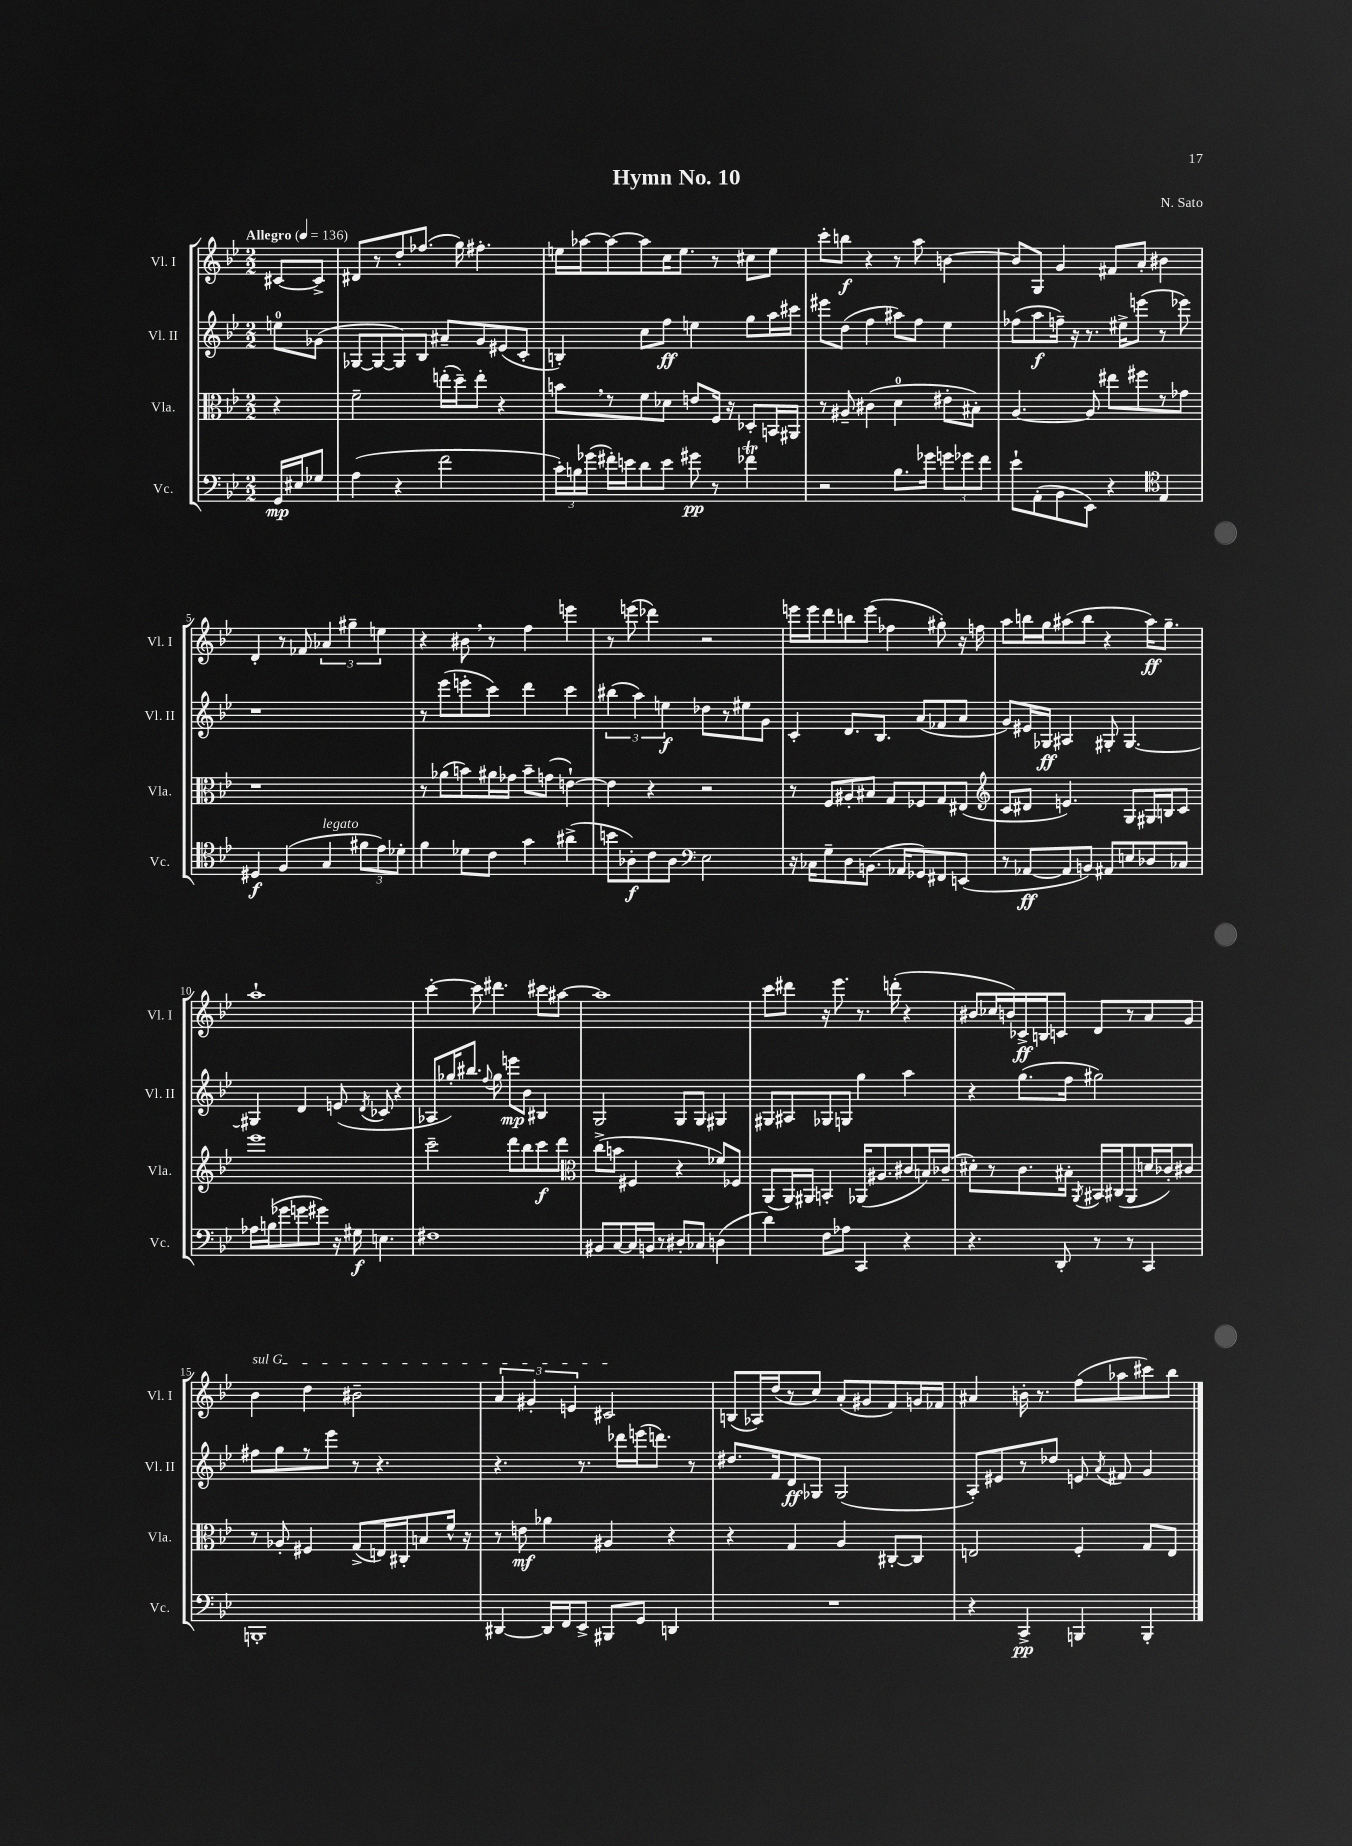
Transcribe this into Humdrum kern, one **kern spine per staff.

**kern	**kern	**kern	**kern
*staff4	*staff3	*staff2	*staff1
*clefF4	*clefC3	*clefG2	*clefG2
*k[b-e-]	*k[b-e-]	*k[b-e-]	*k[b-e-]
*M2/2	*M2/2	*M2/2	*M2/2
*MM136	*MM136	*MM136	*MM136
16GG	4r	8ee	[8c#
16E#	.	.	.
8G-	.	(8g-	8c#^]
=	=	=	=
(4A	2f~	[8G-	8d#
.	.	8G-_	8r
4r	.	8G-])	8dd'
.	.	8B-	(8.ff-
2f	(16ee'	8a#~	.
.	16dd~)	.	16gg)
.	8ee'	8g	4.ff#'
.	4r	(8e#	.
.	.	8c'	.
=	=	=	=
24c')	8b	4B')	16ee
24B	.	.	.
.	.	.	[16aa-
(24g-	.	.	.
16f#')	8r	.	8aa-_
16e	.	.	.
8d	8f	8cc	8aa-]
8e	8d-	8ff	16cc
.	.	.	8.ee
8g#	8e	4ee	.
8r	16F	.	8r
.	16r	.	.
4f-	8D-'	8gg	8cc#
.	16BB	16aa	8ee
.	16AA#	16ccc#	.
=	=	=	=
2r	8r	8eee#	8ccc'
.	8A#~	(8dd	8bb
.	(4c#	4ff	4r
8.B-	4d	8aa#)	8r
.	.	8ff	8aa
16g-	.	.	.
12g	8e#'	4ee-	[4b
12g-	.	.	.
.	8B#')	.	.
12f	.	.	.
=	=	=	=
8e-`	[4.A	(8ff-	8b]
(8AA'	.	8aa	8G
8BB-	.	16ff~)	4g
.	.	16r	.
8EE-)	8A]	8.r	.
4r	8ee#	.	8f#
.	.	16ee#^	.
.	8ff#	(8eee	8a'
*clefC4	*	*	*
4E-	8r	8r	4b#
.	8g-	8eee-)	.
=	=	=	=
4D#	1r	1r	4d'
(4F	.	.	8r
.	.	.	8f-
4G	.	.	6a-
.	.	.	6gg#~
12f#	.	.	.
12e-)	.	.	6ee
12d-'	.	.	.
=	=	=	=
4f	8r	8r	4r
.	(8a-	(8eee-	.
8d-	8b)	8eee'	8b#
8c	16a#	8ccc)	8r
.	16g-	.	.
4g	8b~	4ddd	4ff
.	(8g	.	.
(4a#^	[4e`)	4ccc	4eee
=	=	=	=
8b	4e]	(6bb#	8r
8A-')	.	.	(8eee
.	.	6aa)	.
8c	4r	.	4ddd-)
.	.	6ee	.
8A-	.	.	.
*clefF4	*	*	*
2E-	2r	8dd-	2r
.	.	8r	.
.	.	8ee#	.
.	.	8g	.
=	=	=	=
16r	8r	4c'	16eee
16C-	.	.	16eee
8G~	8F	.	8ddd
8D	8A#'	8.d	8bb
(8.BB	8B#	.	(8eee
.	.	8.B-	.
.	8G	.	4ff-
16AA-	.	.	.
8GG-)	8F-	(8a	.
8FF#	8G	8f-	8gg#')
(8EE	(8E#	8a	16r
.	.	.	16ff
=	=	=	=
*	*clefG2	*	*
8r	8c	8g)	8aa
[8AA-	8d#	16e#	16bb
.	.	16G-	16gg
8AA-]	4.e)	4A#	(8aa#
8BB)	.	.	8bb
8AA#	.	8G#'	4r
8E	8G	[4.G#	.
8D-	16G#	.	16aa#)
.	16B	.	8.gg~
8C-	8c	.	.
=	=	=	=
16A-	1eee-	4G#]	1aa`
(16B	.	.	.
8g-	.	.	.
8g	.	4d	.
8g#)	.	.	.
16r	.	(8e	.
16G#	.	.	.
.	.	8qd	.
4.E	.	8c-	.
.	.	4r	.
=	=	=	=
1F#	2ccc~	8A-	[4ccc'
.	.	16gg-')	.
.	.	8.bb#	.
.	.	.	8ccc]
.	.	8qqff	.
.	.	8gg-	4.ddd#
.	8ddd	8eee	.
.	8bb-	8b-	.
.	8ccc	4B#	8ccc#
.	8ddd	.	[8aa#
=	=	=	=
*	*clefC3	*	*
8BB#	(8cc^	2G	1aa#]
[8C	8b	.	.
16C]	4F#	.	.
16BB	.	.	.
8r	.	.	.
8D#'	4r	8G	.
8C-	.	8G	.
(4D	8f-)	4G#	.
.	8F-	.	.
=	=	=	=
4d)	(8AA	8G#	8ccc
.	16AA)	8A#	8ddd#
.	16AA#	.	.
8F	4BB'	8G-	16r
.	.	.	8.eee-
8A-	.	8G	.
4CC	(16AA-	4gg	8.r
.	8.A#	.	.
.	.	.	(16ddd'
4r	8c#	4aa	4r
.	16B)	.	.
.	(16c-~	.	.
=	=	=	=
4.r	8d#')	4r	8b#
.	8r	.	16cc-
.	.	.	16b)
.	8.c	(8.gg	16c-^
.	.	.	16B
8DD'	.	.	8c
.	16B#'	16ff	.
.	8qAA	.	.
8r	16BB#	2gg#)	8d
.	(16C#	.	.
8r	8AA	.	8r
4CC	16d	.	8a
.	16c-')	.	.
.	8c#	.	8g
=	=	=	=
1BBB'	8r	8ff#	4b-
.	8A-'	8gg	.
.	4F#	8r	4dd
.	.	8eee-	.
.	(8G^	8r	2b#~
.	16E)	4.r	.
.	16C#'	.	.
.	8B	.	.
.	16f^^	.	.
.	16r	.	.
=	=	=	=
[4DD#	8r	4.r	6a
.	8e	.	.
.	.	.	6g#'
16DD#]	4a-	.	.
16FF	.	.	.
.	.	.	6e
8EE-^	.	8.r	.
8BBB#	4A#	.	2c#
.	.	16ddd-	.
8GG	.	(16eee	.
.	.	8.ddd)	.
4DD	4r	.	.
.	.	8r	.
=	=	=	=
1r	4r	8.dd#	(8B
.	.	.	16A-)
.	.	16f	(16dd
.	4G	8d	8r
.	.	8G-	8cc)
.	4A	(2G-	(8a'
.	.	.	8g#
.	[8C#'	.	8f)
.	8C#]	.	16g
.	.	.	16f-
=	=	=	=
4r	2E	8A')	4a#
.	.	8e#	.
4CC^	.	8r	16b'
.	.	.	8.r
.	.	8dd-	.
4BBB	4F'	8e	(8ff
.	.	8qa	.
.	.	8f#	8aa-
4BBB'	8G	4g	8ccc#)
.	8E	.	8bb-
==	==	==	==
*-	*-	*-	*-
